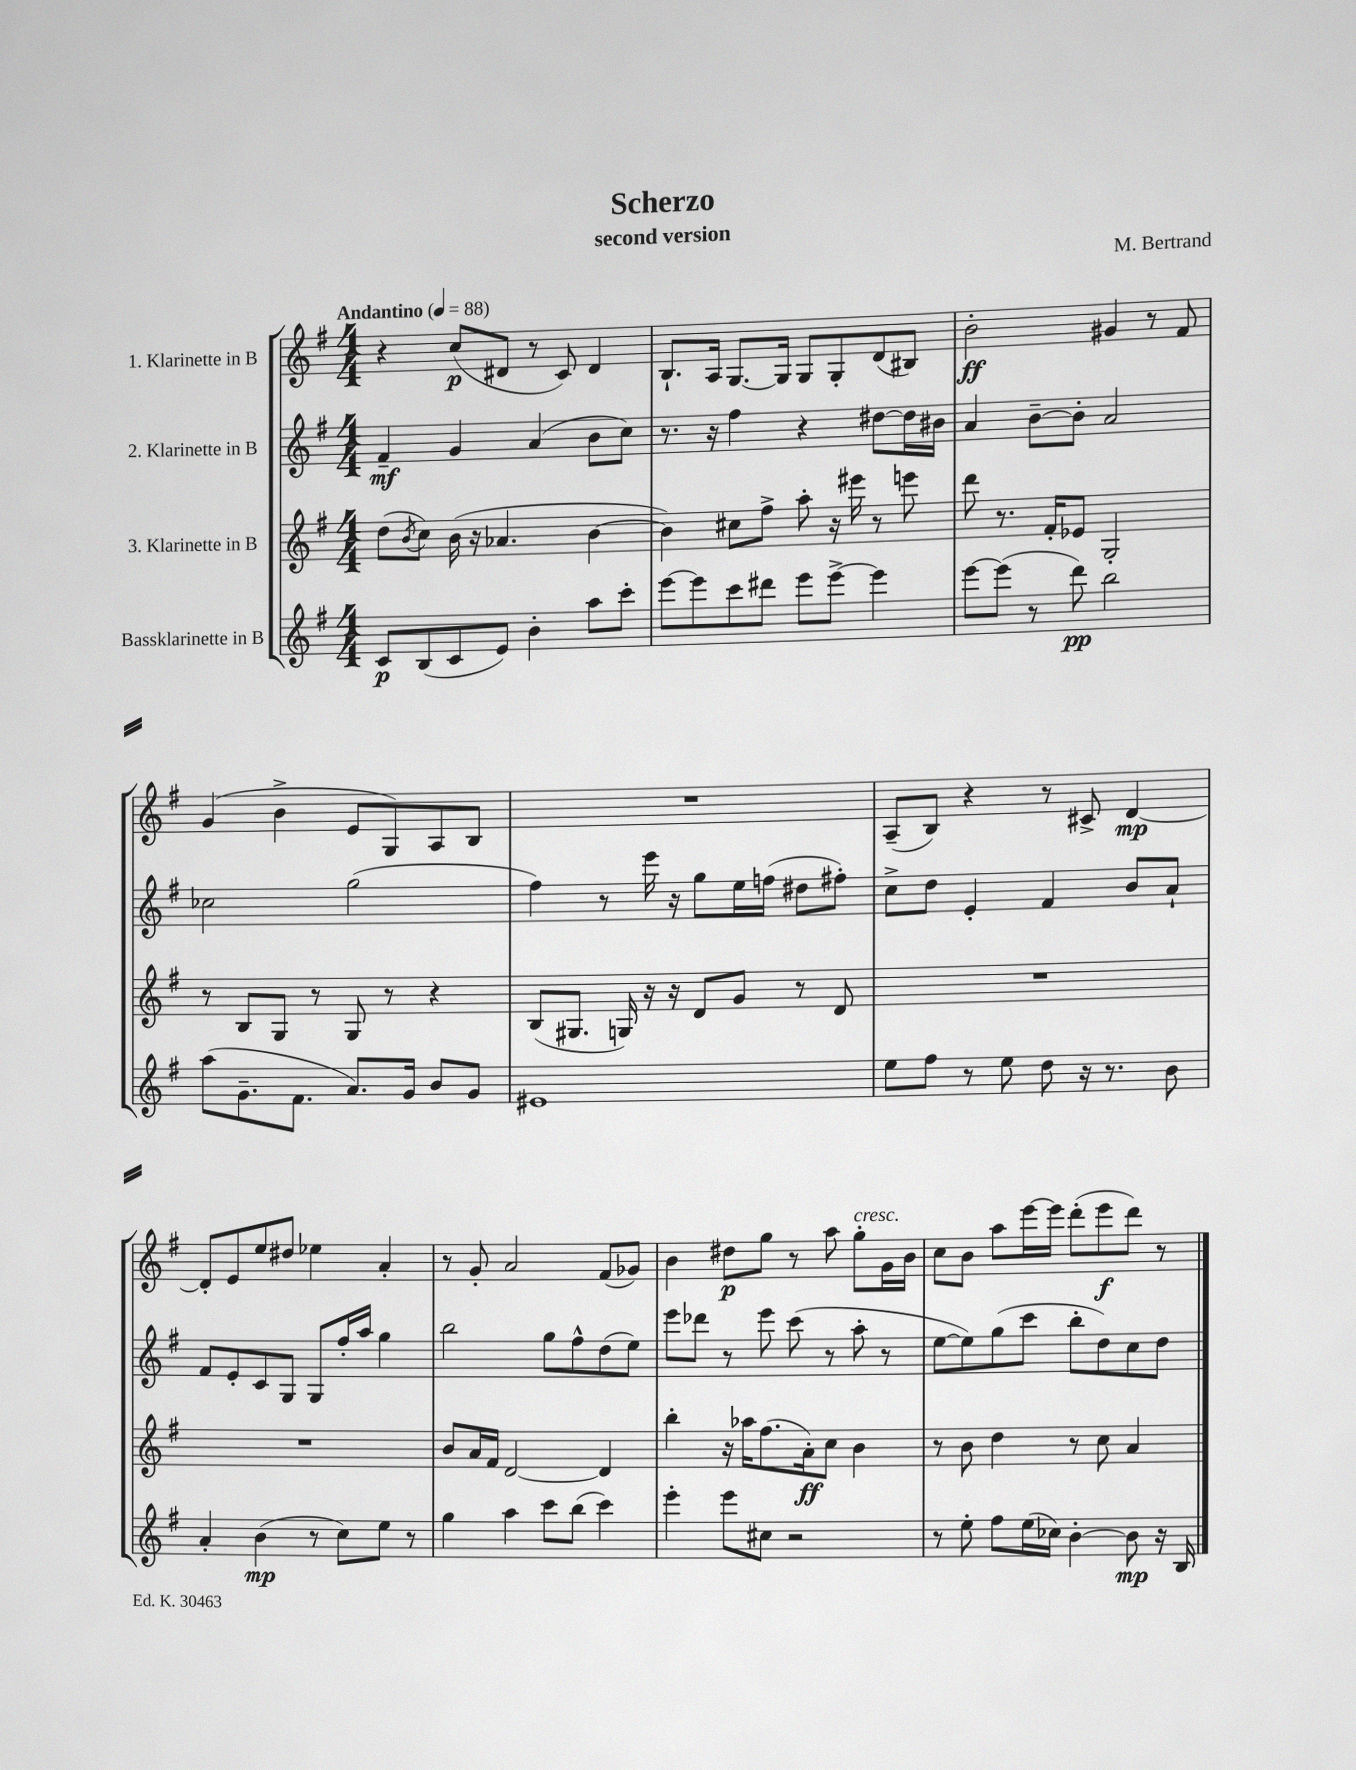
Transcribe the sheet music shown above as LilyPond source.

\header { title = "Scherzo" composer = "M. Bertrand" subtitle = "second version" }
<<
\new StaffGroup <<
\new Staff = "s0" \with { instrumentName = "1. Klarinette in B" } {
    \clef treble \key g \major \numericTimeSignature \time 4/4 \tempo "Andantino" 4 = 88
    r4 c''8\p( dis'8 r8 c'8) dis'4 |
    b8.-! a16 g8.~ g16 g8 g8-. d'8( bis8) |
    b'2-.\ff gis'4 r8 fis'8 |
    g'4( b'4-> e'8 g8) a8 b8 |
    R1 |
    a8--( b8) r4 r8 cis'8-> d'4~\mp |
    d'8-. e'8 e''8 dis''8 ees''4 a'4-. |
    r8 g'8-. a'2 fis'8( ges'8) |
    b'4 dis''8\p g''8 r8 a''8 g''8-.^\markup { \italic "cresc." } g'16 b'16 |
    c''8 b'8 a''8 e'''16~ e'''16 d'''8-.( e'''8\f d'''8) r8 \bar "|." |
}
\new Staff = "s1" \with { instrumentName = "2. Klarinette in B" } {
    \clef treble \key g \major \numericTimeSignature \time 4/4
    fis'4--\mf g'4 a'4( b'8 c''8) |
    r8. r16 fis''4 r4 dis''8~ dis''16 bis'16 |
    a'4 b'8~-- b'8-. a'2 |
    ces''2 g''2( |
    fis''4) r8 e'''16 r16 g''8 e''16 f''16( dis''8 fis''8-.) |
    c''8-> d''8 e'4-. fis'4 b'8 a'8-! |
    fis'8 e'8-. c'8 g8 g8 fis''16-. a''16 g''4 |
    b''2 g''8 fis''8-^ d''8( e''8) |
    e'''8 des'''8 r8 e'''8 c'''8( r8 a''8-. r8 |
    e''8~ e''8) g''8( c'''8 b''8-. d''8) c''8 d''8 \bar "|." |
}
\new Staff = "s2" \with { instrumentName = "3. Klarinette in B" } {
    \clef treble \key g \major \numericTimeSignature \time 4/4
    d''8( \acciaccatura { b'8 } c''8) b'16( r16 aes'4. b'4~ |
    b'4) cis''8 fis''8-> a''8-. r16 eis'''16 r8 e'''8 |
    d'''8 r8. fis'16-. ees'8 g2-. |
    r8 b8 g8 r8 g8 r8 r4 |
    b8( gis8. g16) r16 r16 d'8 g'8 r8 d'8 |
    R1 |
    R1 |
    b'8 a'16 fis'16 d'2~ d'4 |
    b''4-. r16 aes''16 fis''8.( a'16-.\ff) c''8 b'4 |
    r8 b'8 d''4 r8 c''8 a'4 \bar "|." |
}
\new Staff = "s3" \with { instrumentName = "Bassklarinette in B" } {
    \clef treble \key g \major \numericTimeSignature \time 4/4
    c'8\p b8( c'8 e'8) b'4-. a''8 c'''8-. |
    e'''8~ e'''8 c'''8 dis'''8 e'''8 e'''8~-> e'''4 |
    e'''8~ e'''8( r8 d'''8\pp) b''2 |
    a''8( g'8.-- fis'8. a'8.) g'16 b'8 g'8 |
    eis'1 |
    e''8 fis''8 r8 e''8 d''8 r16 r8. b'8 |
    a'4-. b'4\mp( r8 c''8) e''8 r8 |
    g''4 a''4 c'''8 b''8( c'''4) |
    e'''4-. e'''8 cis''8 r2 |
    r8 e''8-. fis''8 e''16( ces''16) b'4~-. b'8\mp r16 b16 \bar "|." |
}
>>
>>
\layout { \context { \Score \remove "Bar_number_engraver" } }
